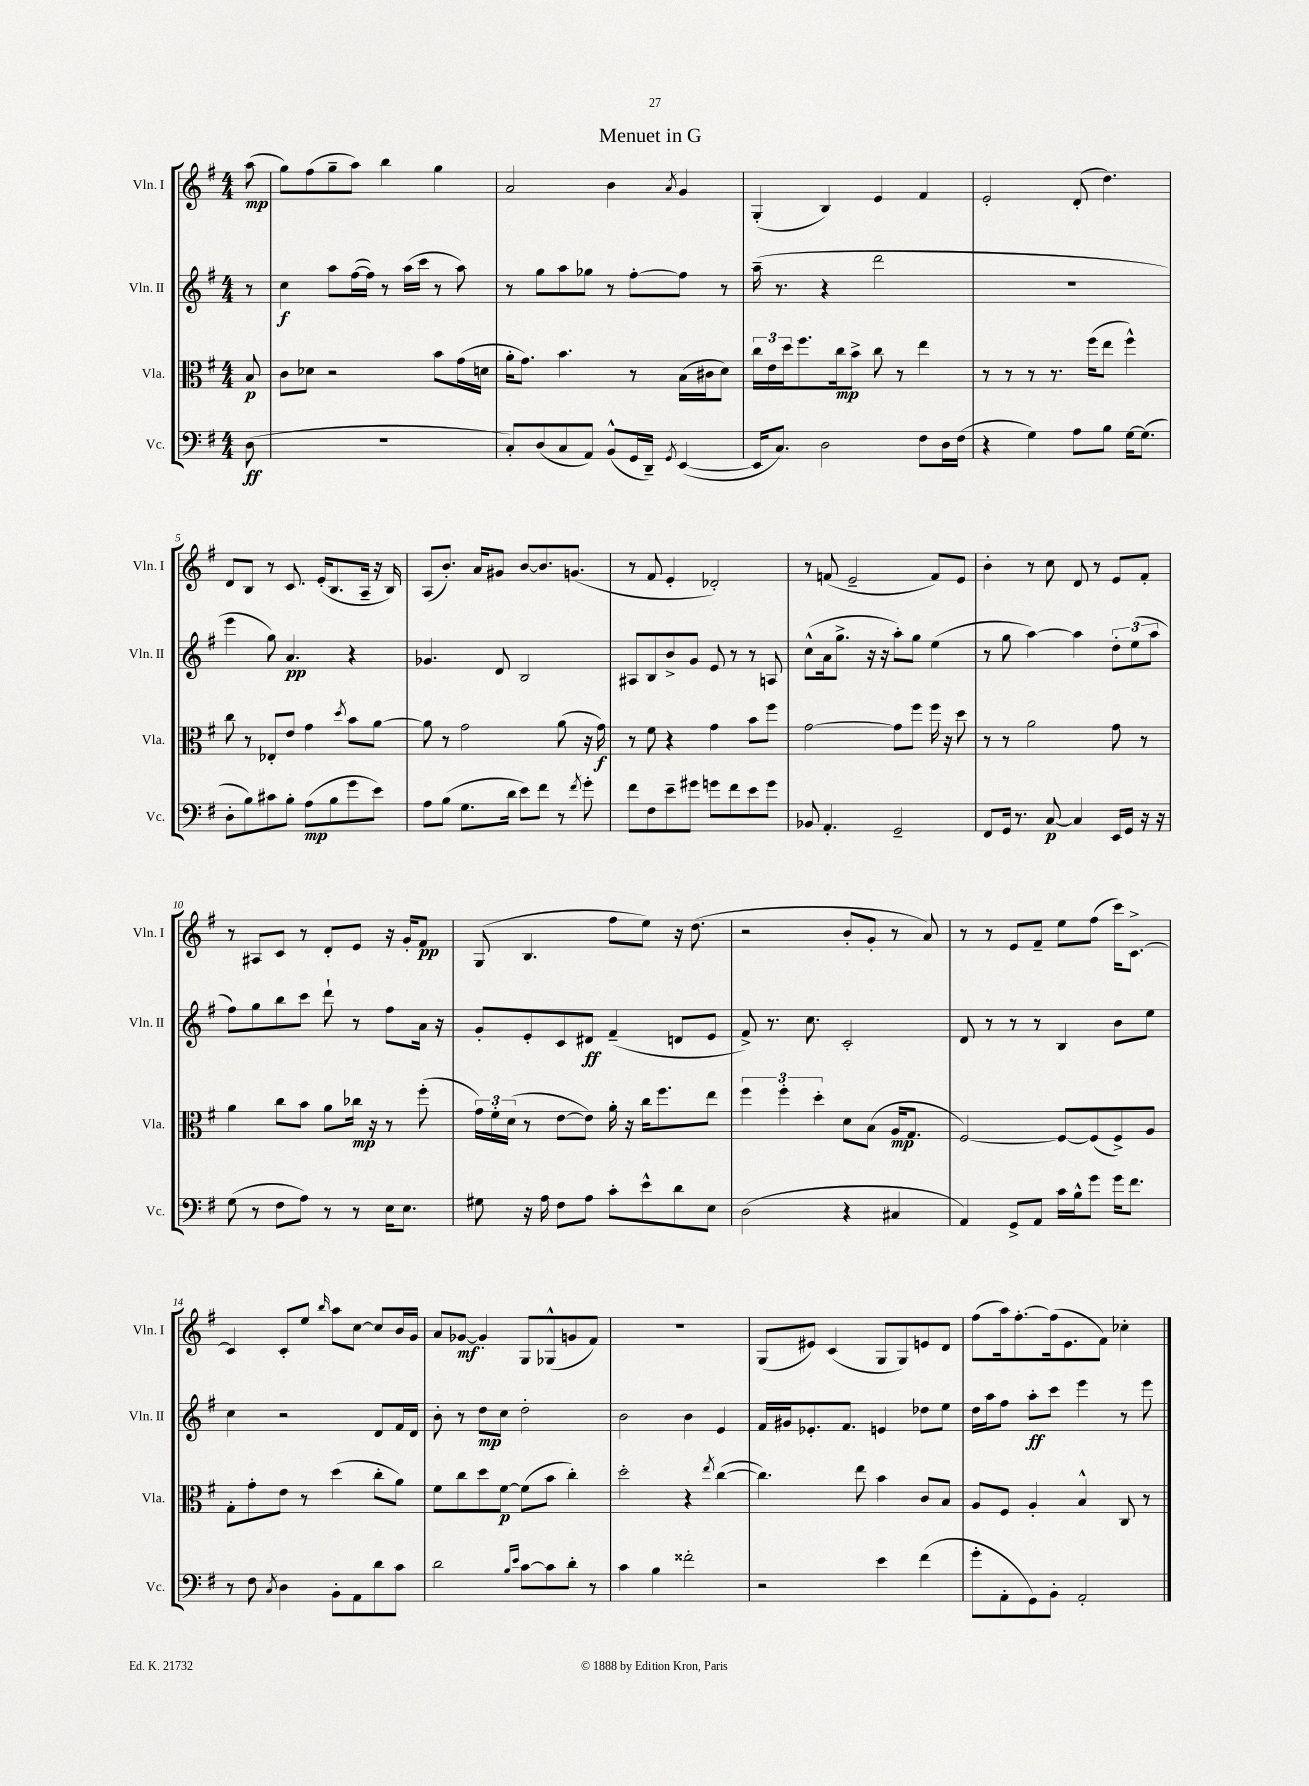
\header { title = "Menuet in G" }
<<
\new StaffGroup <<
\new Staff = "s0" \with { instrumentName = "Vln. I" shortInstrumentName = "Vln. I" } {
    \clef treble \key g \major \numericTimeSignature \time 4/4 \partial 8
    a''8\mp( |
    g''8) fis''8( g''8-- a''8) b''4 g''4 |
    a'2 b'4 \acciaccatura { a'8 } g'4 |
    g4-.( b4) e'4 fis'4 |
    e'2-. d'8-.( d''4.) |
    d'8 b8 r8 c'8. e'16-.( b8. a16-- r16 b16) |
    a8( b'8.-.) a'16 gis'8 b'8~ b'8. g'8.( |
    r8 fis'8 e'4-. des'2-.) |
    r8 f'8( e'2-- f'8) e'8 |
    b'4-. r8 c''8 d'8 r8 e'8 fis'8-. |
    r8 ais8 c'8 r8 d'8-. e'8 r16 g'16-. fis'8\pp |
    g8( b4. fis''8 e''8) r16 d''8.( |
    r2 b'8-. g'8-. r8 a'8) |
    r8 r8 e'8 fis'8-- e''8 fis''8( c'''16) c'8.~-> |
    c'4 c'8-. e''8 \grace { b''16 } a''8 c''8~ c''8 b'16 g'16 |
    a'8 ges'8~\mf ges'4-. g8 ges8-^( g'8 fis'8) |
    R1 |
    g8( eis'8) c'4( g8 g8) e'8 d'8 |
    fis''8( a''16) fis''8.~-. fis''16( e'8. fis'8) ces''4-. \bar "|." |
}
\new Staff = "s1" \with { instrumentName = "Vln. II" shortInstrumentName = "Vln. II" } {
    \clef treble \key g \major \numericTimeSignature \time 4/4 \partial 8
    r8 |
    c''4\f a''8 fis''16~( fis''16) r8 a''16( c'''16 r8 a''8) |
    r8 g''8 a''8 ges''8 r8 fis''8~-. fis''8 r8 |
    a''16--( r8. r4 d'''2 |
    R1 |
    e'''4 g''8) a'4.\pp r4 |
    ges'4. d'8 b2 |
    ais8 b8 b'8-> g'8 e'8 r8 r8 a8 |
    c''8-^( a'16 g''8.-> r16 r16 a''8-.) g''8 e''4( |
    r8 g''8 a''4~) a''4 \tuplet 3/2 { d''8-. e''8( a''8 } |
    fis''8) g''8 b''8 c'''8 d'''8-! r8 fis''8 a'16 r16 |
    g'8-. e'8-. c'8 dis'8\ff fis'4--( d'8 e'8 |
    fis'8->) r8. c''8. c'2-. |
    d'8 r8 r8 r8 b4 b'8 e''8 |
    c''4 r2 d'8 fis'16 d'16 |
    b'8-. r8 d''8\mp c''8 d''2-. |
    b'2 b'4 e'4 |
    fis'16 gis'16 ees'8.-. fis'8. e'4 des''8 e''8 |
    d''16 a''16 fis''8 a''8-.\ff c'''8 e'''4 r8 e'''8 \bar "|." |
}
\new Staff = "s2" \with { instrumentName = "Vla." shortInstrumentName = "Vla." } {
    \clef alto \key g \major \numericTimeSignature \time 4/4 \partial 8
    b8\p |
    c'8 des'8 r2 b'8 g'16( d'16 |
    a'16-. g'8.) b'4. r8 b16( cis'16 d'8) |
    \tuplet 3/2 { c''16 e'16 d''16 } fis''8. c''16\mp b'8-> c''8 r8 e''4 |
    r8 r8 r8 r8. fis''16( e''8 fis''4-^) |
    c''8 r8 ees8-. e'8 g'4 \acciaccatura { d''8 } b'8 a'8~ |
    a'8 r8 g'2 a'8( r16 g'16\f) |
    r8 fis'8 r4 g'4 b'8 fis''8 |
    g'2~ g'8 fis''8 fis''16 r16 d''8 |
    r8 r8 a'2 g'8 r8 |
    a'4 c''8 b'8 a'8 ces''16\mp r16 r8 fis''8-.( |
    \tuplet 3/2 { g'16) fis'16-. d'16( } r8 e'8~ e'8) a'16-. r16 c''16 fis''8. e''8 |
    \tuplet 3/2 { fis''4 fis''4-. d''4-. } d'8 b8( a16\mp g8. |
    fis2~) fis8~ fis8( fis8->) a8 |
    g8-. g'8-. e'8 r8 d''4( c''8-. a'8) |
    fis'8 c''8 d''8 fis'8~\p fis'8( b'8 c''4-.) |
    d''2-. r4 \acciaccatura { e''8 } c''4~( |
    c''4.) e''8 b'4 c'8 b8 |
    a8 fis8 a4-. b4-^ c8 r8 \bar "|." |
}
\new Staff = "s3" \with { instrumentName = "Vc." shortInstrumentName = "Vc." } {
    \clef bass \key g \major \numericTimeSignature \time 4/4 \partial 8
    d8\ff( |
    R1 |
    c8-.) d8( c8 a,8) b,8-^( g,16 d,16--) \acciaccatura { g,8 } e,4~( |
    e,16 c8.) d2 fis8 d16 fis16( |
    r4 g4) a8 b8 g16~ g8.( |
    d8-. b8) cis'8 b8-. a8\mp( b8 g'8 e'8) |
    a8 b8( g8. d'16 e'8) fis'8 r8 \acciaccatura { fis'8 } g'8-. |
    fis'8 fis8 e'8-- gis'8 g'8 fis'8 e'8 g'8 |
    bes,8 a,4.-. g,2-- |
    fis,8 g,16 r8. c8~\p c4 e,16 g,16 r16 r16 |
    g8( r8 fis8 a8) r8 r8 e16 e8. |
    gis8 r16 a16 fis8 a8 c'8-. e'8-^ d'8 e8 |
    d2( r4 cis4 |
    a,4) g,8-> a,8 c'16 b16-^ g'8 g'16 fis'8. |
    r8 fis8 \acciaccatura { c8 } d4 b,8-. a,8 d'8 c'8 |
    d'2 \grace { b16 e'16 } c'8~ c'8 d'8-. r8 |
    c'4 b4 fisis'2-. |
    r2 e'4 fis'4( |
    g'8-. a,8-. g,8) b,8-. a,2-. \bar "|." |
}
>>
>>
